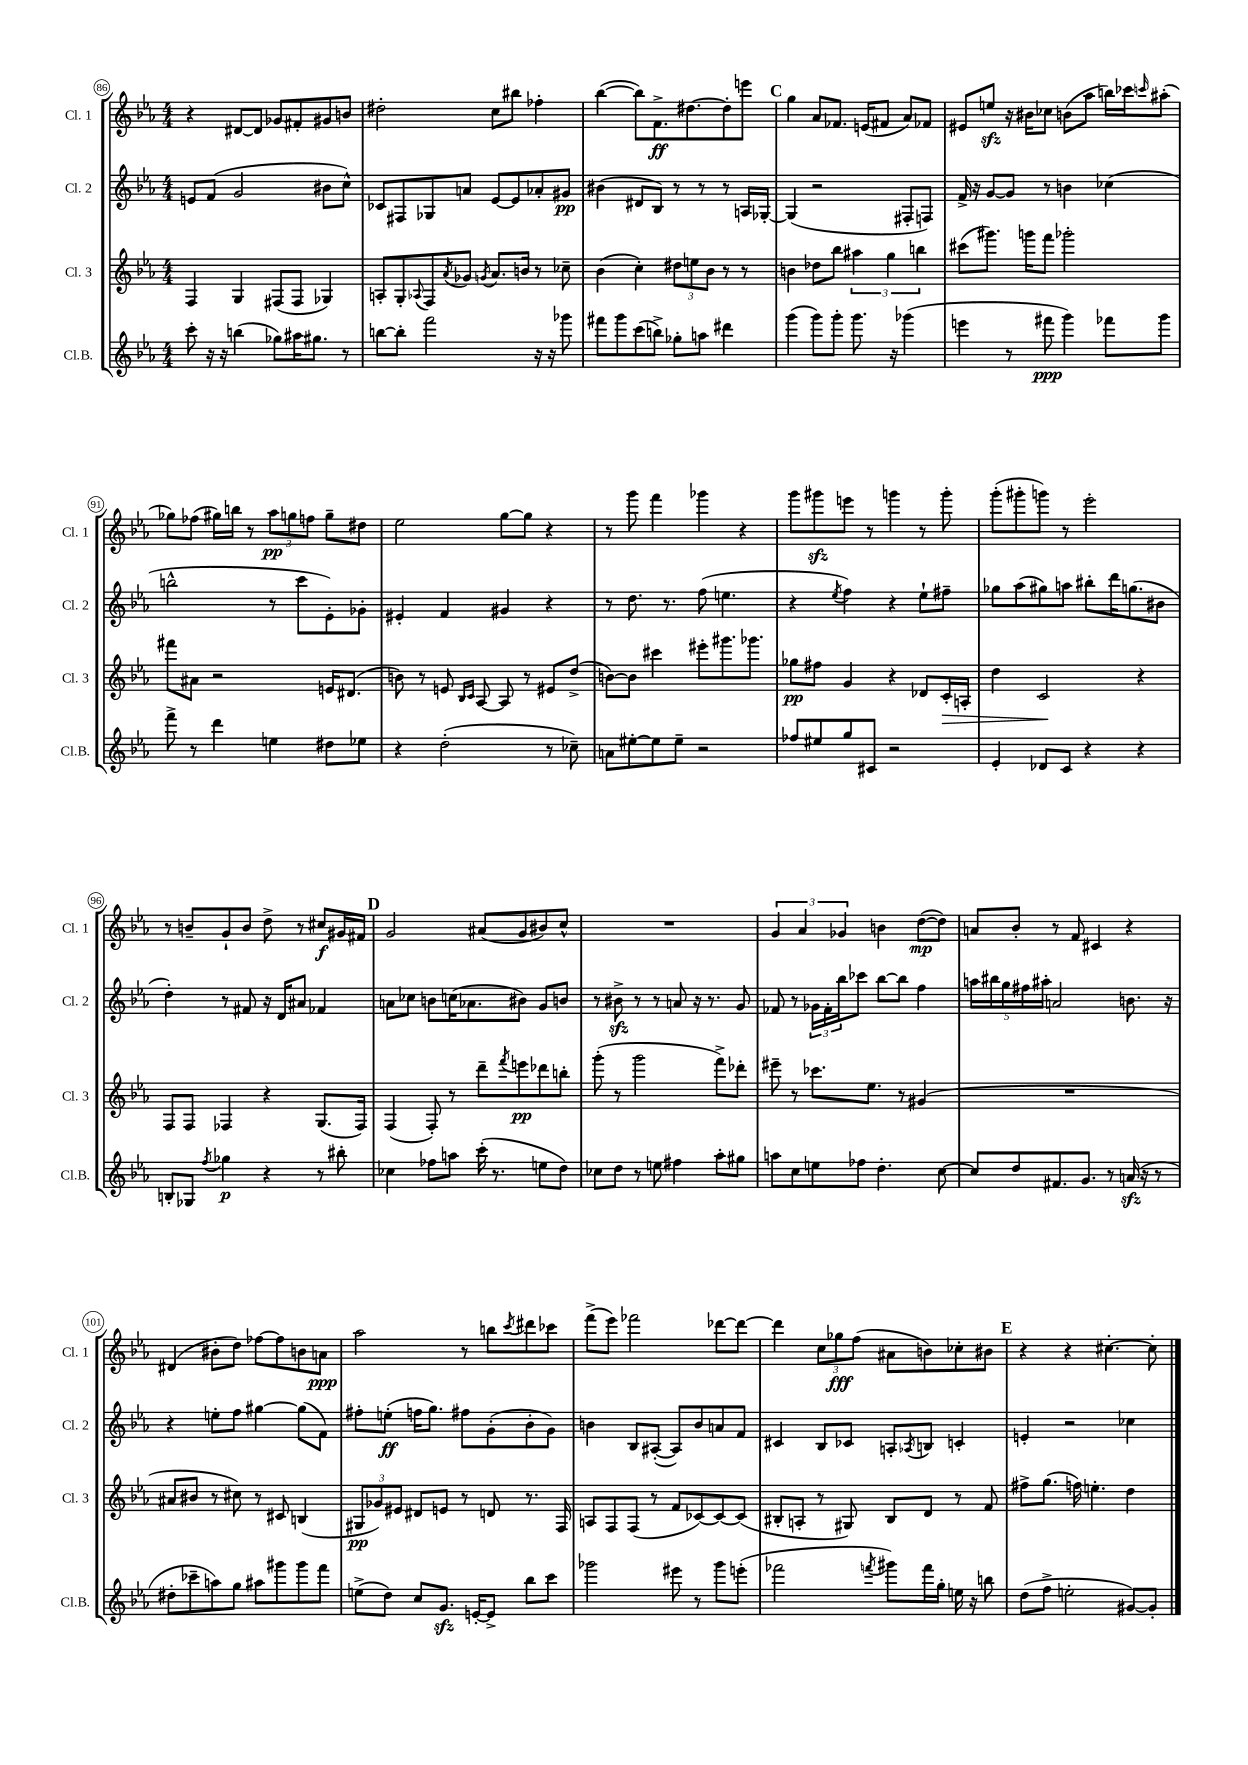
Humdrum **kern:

**kern	**kern	**kern	**kern
*staff4	*staff3	*staff2	*staff1
*clefG2	*clefG2	*clefG2	*clefG2
*k[b-e-a-]	*k[b-e-a-]	*k[b-e-a-]	*k[b-e-a-]
*M4/4	*M4/4	*M4/4	*M4/4
8ccc'\	4F/	8e/L	4r
16r	.	(8f/J	.
16r	.	.	.
(4bb\	4G/	2g/	[8d#/L
.	.	.	8d#/]J
8gg-\L)	(8F#/L	.	8g-/L
16aa#\K	8F#/J	.	8f#'/
8.gg#\J	.	.	.
.	4G-/)	8b#\L	8g#/
8r	.	8cc^^\J)	8b/J
=	=	=	=
[8bb\L	8A'/L	8c-/L	2dd#'\
8bb'\]J	8G'/	8F#/	.
.	8qqA-/	.	.
2fff\	8F/	8G-/	.
.	8qa-/	.	.
.	8g-/J	8a/J	.
.	8qg/	.	.
.	8.a-/L	[8e-/L	8cc\L
.	.	8e-/]	8bb#\J
.	16b/Jk	.	.
16r	8r	8a-'/	4ff-'\
16r	.	.	.
8ggg-\	8cc-~\	8g#/J	.
=	=	=	=
8fff#\L	(4b-\	(4b#\	([4bb-\
8ggg\	.	.	.
(8ccc\	4cc'\)	8d#/L	8bb-\]L)
8bb^\J)	.	8B-/J)	8.f^\
8gg-'\L	12dd#\L	8r	.
.	.	.	[8.dd#\
.	12ee\	.	.
8aa\J	.	8r	.
.	12b-\J	.	.
4ddd#\	8r	8r	8dd#'\]
.	8r	16A/LL	8eee\J
.	.	[16G-'/JJ	.
=	=	=	=
(4ggg\	4b\	(4G-/]	4gg\
8ggg\L)	8dd-\L	2r	8a-/L
8ggg'\J	8bb-\J	.	8.f-/J
8.ggg\	6aa#\	.	.
.	.	.	(16e/LK
.	.	.	8f#/J
.	6gg\	.	.
16r	.	.	.
(4ggg-\	.	8F#'/L	8a-/L)
.	6bb\	.	.
.	.	8F/J)	8f-/J
=	=	=	=
4eee\	(8ccc#\L	16f^/	8e#/L
.	.	16r	.
.	8.ggg#\J)	[8g/L	8ee/J
8r	.	8g/]J	16r
.	16ggg\LK	.	16b#\LK
8fff#\	8fff\J	8r	8cc-\J
4ggg\)	2ggg-'\	4b\	(8b\L
.	.	.	8aa-\J
8fff-\L	.	(4cc-\	16bb\LL)
.	.	.	16ccc-\J
.	.	.	16qqccc/
8ggg\J	.	.	(8aa#'\J
=	=	=	=
8fff^\	8fff#\L	2bb^^\	8gg-\L)
8r	8a#\J	.	(8ff-\J
4ddd\	2r	.	16gg#\LL)
.	.	.	16bb\JJ
.	.	.	8r
4ee\	.	8r	12aa-\L
.	.	.	12gg\
.	.	8ccc\L	.
.	.	.	12ff\J
8dd#\L	16e/LK	8e-'\)	8gg~\L
.	(8.d#/J	.	.
8ee-\J	.	8g-'\J	8dd#\J
=	=	=	=
4r	8b\)	4e#'/	2ee-\
.	8r	.	.
(2dd'\	8e/	4f/	.
.	16qqB-/LL	.	.
.	16qqc/JJ	.	.
.	[8A-/	.	.
.	8A-/]	4g#/	[8gg\L
.	8r	.	8gg\]J
8r	8e#/L	4r	4r
8cc-~\)	(8dd^/J	.	.
=	=	=	=
8a\L	[8b\L)	8r	8r
[8ee#'\	8b\]J	8.dd\	8ggg\
8ee#\]	4ccc#\	.	4fff\
.	.	8.r	.
8ee#~\J	.	.	.
2r	8eee#'\L	(8ff\	4ggg-\
.	8.ggg#\	4.ee\	.
.	.	.	4r
.	8.ggg-\J	.	.
=	=	=	=
8ff-/L	8gg-\L	4r	8ggg\L
8ee#/	8ff#\J	.	8ggg#\
.	.	8qee-/	.
8gg/	4g/	4ff\)	8eee\J
8c#/J	.	.	8r
2r	4r	4r	4ggg\
.	8d-/L	8ee-`\L	8r
.	16c'/L	8ff#~\J	8ggg'\
.	16A'/JJ	.	.
=	=	=	=
4e-'/	4dd\	8gg-\L	(8ggg'\L
.	.	(8aa-\	8ggg#'\
8d-/L	2c/	8gg#\)	8ggg\J)
8c/J	.	8aa\J	8r
4r	.	8bb#'\L	2eee-'\
.	.	16ddd\K	.
.	.	(8.gg\	.
4r	4r	.	.
.	.	8b#\J	.
=	=	=	=
8B'/L	8F/L	4dd'\)	8r
8G-/J	8F/J	.	8b~/L
8qff/	.	.	.
4gg-\	4F-/	8r	8g`/
.	.	8f#/	8b/J
4r	4r	16r	8dd^\
.	.	16d/LK	.
.	.	8a#/J	8r
8r	(8.G/L	4f-/	8cc#/L
8bb#'\	.	.	16g#/L
.	16F-/Jk)	.	16f#/JJ
=	=	=	=
4cc-\	(4F/	8a\L	2g/
.	.	8cc-\J	.
8ff-\L	8F'/)	8b\L	.
8aa\J	8r	(16cc\K	.
.	.	8.a-\	.
(16ccc'\	8ddd~\L	.	(8a#/L
8.r	.	.	.
.	8qfff/	.	.
.	8eee\	8b#\J)	8g/
8ee\L	8ddd-\	8g/L	8b#/)
8dd\J)	8bb'\J	8b/J	8cc^^/J
=	=	=	=
8cc-\L	(8ggg'\	8r	1r
8dd\J	8r	8b#^\	.
8r	2ggg\	8r	.
8ee\	.	8r	.
4ff#\	.	8a/	.
.	.	16r	.
.	.	8.r	.
8aa-'\L	8fff^\L)	.	.
8gg#\J	8ddd-'\J	8g/	.
=	=	=	=
8aa\L	8eee#~\	8f-/	6g/
8cc\	8r	8r	.
.	.	.	6a-/
8ee\	8.ccc-\L	24g-\LL	.
.	.	24f-'\	.
.	.	24bb-\J	6g-/
8ff-\J	.	8ccc-\J	.
.	8.ee-\J	.	.
4.dd'\	.	[8bb-\L	4b\
.	8r	8bb-\]J	.
.	(4g#/	4ff\	([8dd\L
[8cc\	.	.	8dd\]J)
=	=	=	=
8cc/]L	1r	20aa\LL	8a/L
.	.	20bb#\	.
.	.	20gg\	.
8dd/	.	.	8b-'/J
.	.	20ff#\	.
.	.	20aa#'\JJ	.
8.f#/	.	2a/	8r
.	.	.	8f/
8.g/J	.	.	.
.	.	.	4c#/
8r	.	.	.
(16a/	.	8.b\	4r
16r	.	.	.
8r	.	.	.
.	.	16r	.
=	=	=	=
8dd#'\L	8a#/L	4r	(4d#/
8ccc-~\	8b#/J	.	.
8aa\)	8r	8ee'\L	8b#'\L
8gg\J	8cc#\)	8ff\J	8dd\J)
8aa#\L	8r	[4gg#\	[8ff-\L
8ggg#\	8c#/	.	8ff-\]
8ggg#\	(4B/	(8gg#\]L	8b\
8fff\J	.	8f\J)	8a\J
=	=	=	=
(8ee^\L	12G#/L	8ff#'\L	2aa-\
.	12g-/)	.	.
8dd\J)	.	(8ee'\J	.
.	12e#/J	.	.
8cc/L	8d#/L	16ff\LK	.
.	.	8.gg\J)	.
8.g/J	8e/J	.	.
.	8r	8ff#\L	8r
[16e'/LK	.	.	.
8e^/]J	8d/	(8g'\	8bb\L
.	.	.	8qccc/
8bb-\L	8.r	8b-'\	8ddd#\
8ccc\J	.	8g\J)	8ccc-\J
.	16F/	.	.
=	=	=	=
2ggg-\	8A/L	4b\	(8fff^\L
.	8F/	.	8eee-\J)
.	(8F/J	8B-/L	2fff-\
.	8r	([8A#'/J	.
8eee#\	8f/L	8A#/]L)	.
8r	[8c-/)	8b/	.
8ggg-\L	8c-/_	8a/	[8ddd-\L
(8eee'\J	(8c-/]J	8f/J	8ddd-\_J
=	=	=	=
2fff-\	8B#'/L	4c#/	4ddd-\]
.	8A'/J	.	.
.	8r	8B-/L	12cc\L
.	.	.	12gg-\
.	8G#/)	8c-/J	.
.	.	.	(12ff\J
8qfff/	.	.	.
8ggg#\L)	8B#/L	8A'/L	8a#\L
.	.	8qA-/	.
16fff\L	8d/J	8B/J	8b\)
16gg'\JJ	.	.	.
16ee\	8r	4c'/	8cc-'\
16r	.	.	.
8bb\	8f/	.	8b#\J
=	=	=	=
(8dd\L	8ff#^\L	4e'/	4r
8ff^\J	(8.gg\J	.	.
2ee'\	.	2r	4r
.	16ff\)	.	.
.	4.ee'\	.	.
.	.	.	[4.cc#'\
[8g#/L)	4dd\	4cc-\	.
8g#'/]J	.	.	8cc#'\]
==	==	==	==
*-	*-	*-	*-
